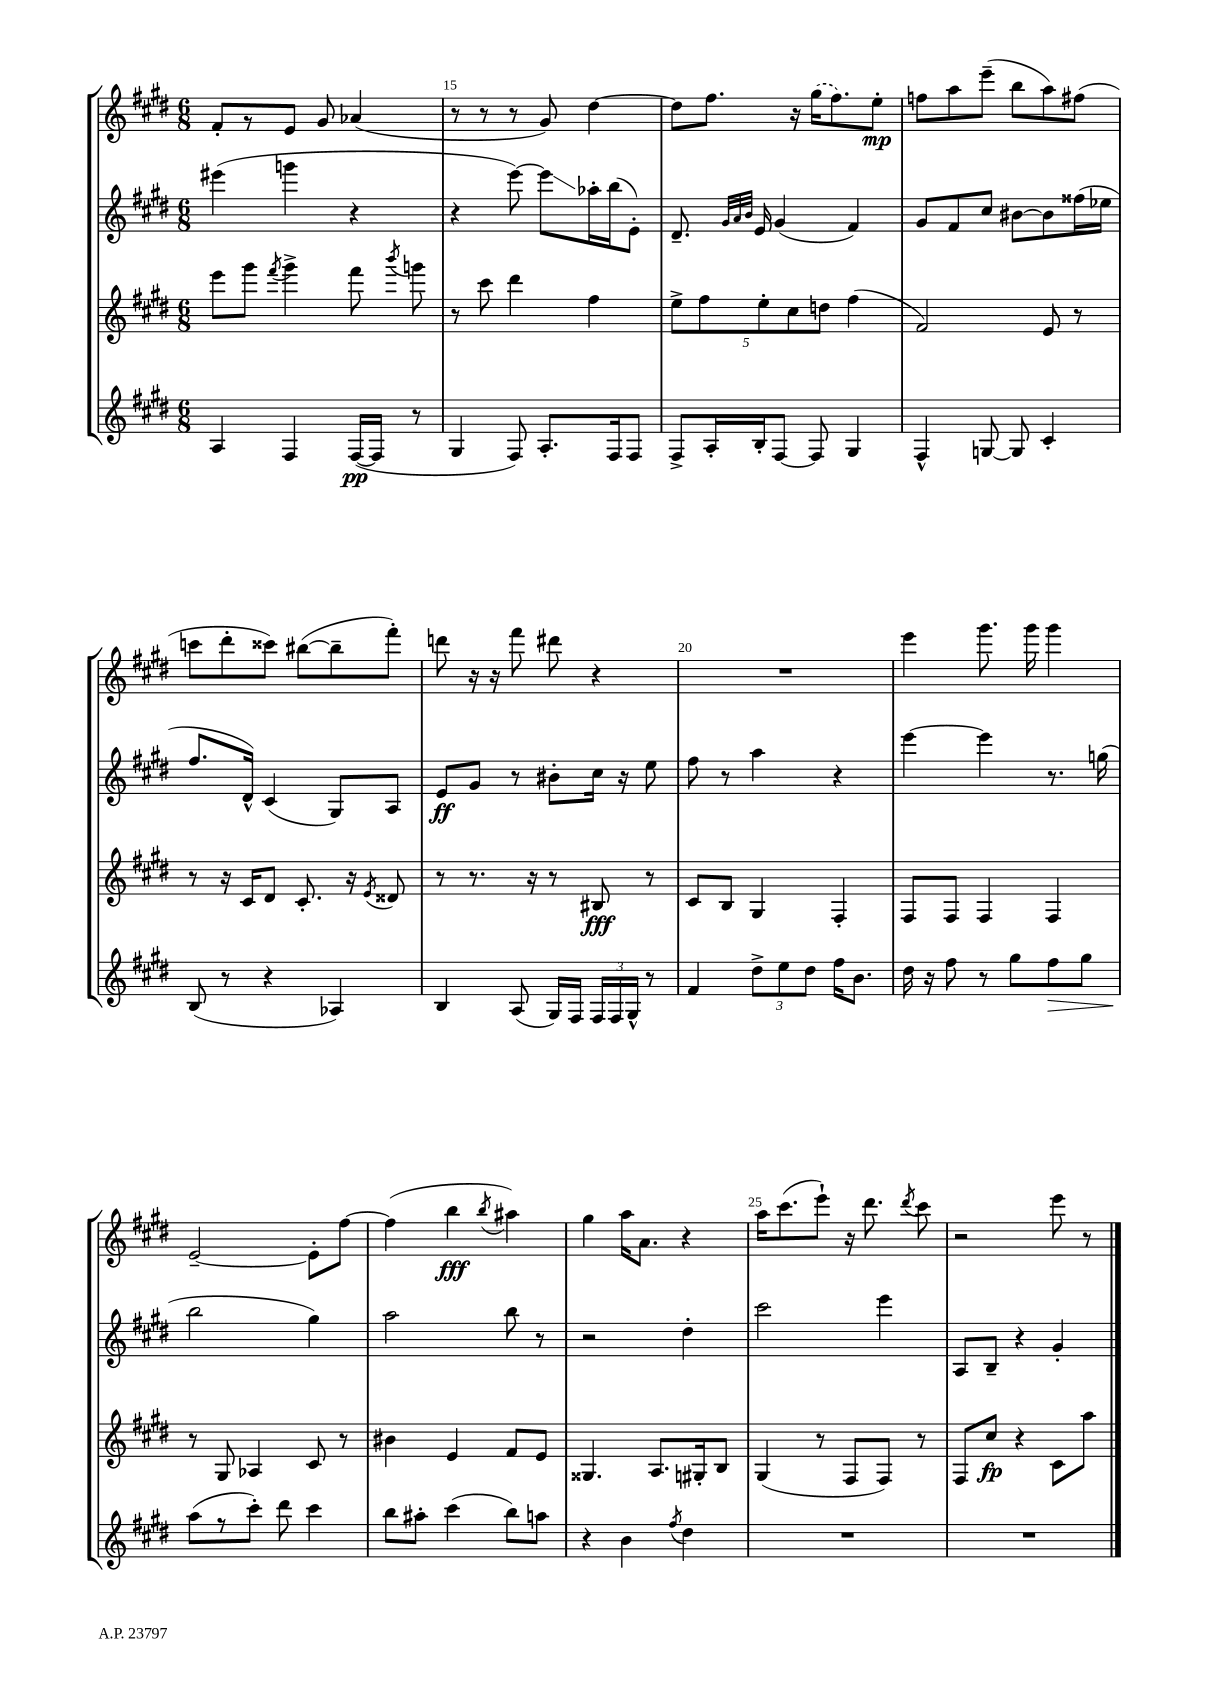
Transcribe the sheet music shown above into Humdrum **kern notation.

**kern	**kern	**kern	**kern
*staff4	*staff3	*staff2	*staff1
*clefG2	*clefG2	*clefG2	*clefG2
*k[f#c#g#d#]	*k[f#c#g#d#]	*k[f#c#g#d#]	*k[f#c#g#d#]
*M6/8	*M6/8	*M6/8	*M6/8
4A	8eee	(4eee#	8f#'
.	8ggg#	.	8r
.	8qfff#	.	.
4F#	4ggg#^	4ggg	8e
.	.	.	8g#
([16F#	8fff#	4r	(4a-
16F#]	.	.	.
.	8qbbb	.	.
8r	8ggg	.	.
=	=	=	=
4G#	8r	4r	8r
.	8ccc#	.	8r
8F#)	4ddd#	[8eee)	8r
8.A'	.	8eee]	8g#)
.	4ff#	16aa-'	[4dd#
16F#	.	(16bb	.
8F#	.	8e')	.
=	=	=	=
8F#^	10ee^	8.d#~	8dd#]
.	10ff#	.	.
16A'	.	.	8.ff#
.	.	32qqg#	.
.	.	32qqa	.
.	.	32qqb	.
16B'	.	16e	.
.	10ee'	.	.
[8F#	.	(4g#	.
.	10cc#	.	.
.	.	.	16r
8F#]	.	.	(16gg#
.	10dd	.	.
.	.	.	8.ff#)
4G#	(4ff#	4f#)	.
.	.	.	8ee'
=	=	=	=
4F#^^	2f#)	8g#	8ff
.	.	8f#	8aa
[8G	.	8cc#	(8eee~
8G]	.	[8b#	8bb
4c#'	8e	8b#]	8aa)
.	8r	(16ff##	(8ff#
.	.	16ee-	.
=	=	=	=
(8B	8r	8.ff#	8ccc
8r	16r	.	8ddd#'
.	16c#	16d#^^)	.
4r	8d#	(4c#	8ccc##)
.	8.c#'	.	([8bb#
4A-)	.	8G#)	8bb#~]
.	16r	.	.
.	8qe	.	.
.	8d##	8A	8fff#')
=	=	=	=
4B	8r	8e	8ddd
.	8.r	8g#	16r
.	.	.	16r
(8A	.	8r	8fff#
.	16r	.	.
16G#)	8r	8b#'	8ddd#
16F#	.	.	.
24F#	8B#	16cc#	4r
24F#	.	.	.
.	.	16r	.
24G#^^	.	.	.
8r	8r	8ee	.
=	=	=	=
4f#	8c#	8ff#	2.r
.	8B	8r	.
12dd#^	4G#	4aa	.
12ee	.	.	.
12dd#	.	.	.
16ff#	4F#'	4r	.
8.b	.	.	.
=	=	=	=
16dd#	8F#	[4eee	4eee
16r	.	.	.
8ff#	8F#	.	.
8r	4F#	4eee]	8.ggg#
8gg#	.	.	.
.	.	.	16ggg#
8ff#	4F#	8.r	4ggg#
8gg#	.	.	.
.	.	(16gg	.
=	=	=	=
(8aa	8r	2bb	[2e~
8r	8G#	.	.
8ccc#')	4A-	.	.
8ddd#	.	.	.
4ccc#	8c#	4gg#)	8e']
.	8r	.	[8ff#
=	=	=	=
8bb	4b#	2aa	(4ff#]
8aa#'	.	.	.
(4ccc#	4e	.	4bb
.	.	.	8qbb
8bb)	8f#	8bb	4aa#)
8aa	8e	8r	.
=	=	=	=
4r	4.G##	2r	4gg#
4b	.	.	16aa
.	.	.	8.a
.	8.A	.	.
8qff#	.	.	.
4dd#	.	4dd#'	4r
.	16G#'	.	.
.	8B	.	.
=	=	=	=
2.r	(4G#	2ccc#	16aa
.	.	.	(8.ccc#
.	8r	.	8eee`)
.	8F#	.	16r
.	.	.	8.ddd#
.	8F#)	4eee	.
.	.	.	8qddd#
.	8r	.	8ccc#
=	=	=	=
2.r	8F#	8A	2r
.	8cc#	8B~	.
.	4r	4r	.
.	8c#	4g#'	8eee
.	8aa	.	8r
==	==	==	==
*-	*-	*-	*-
